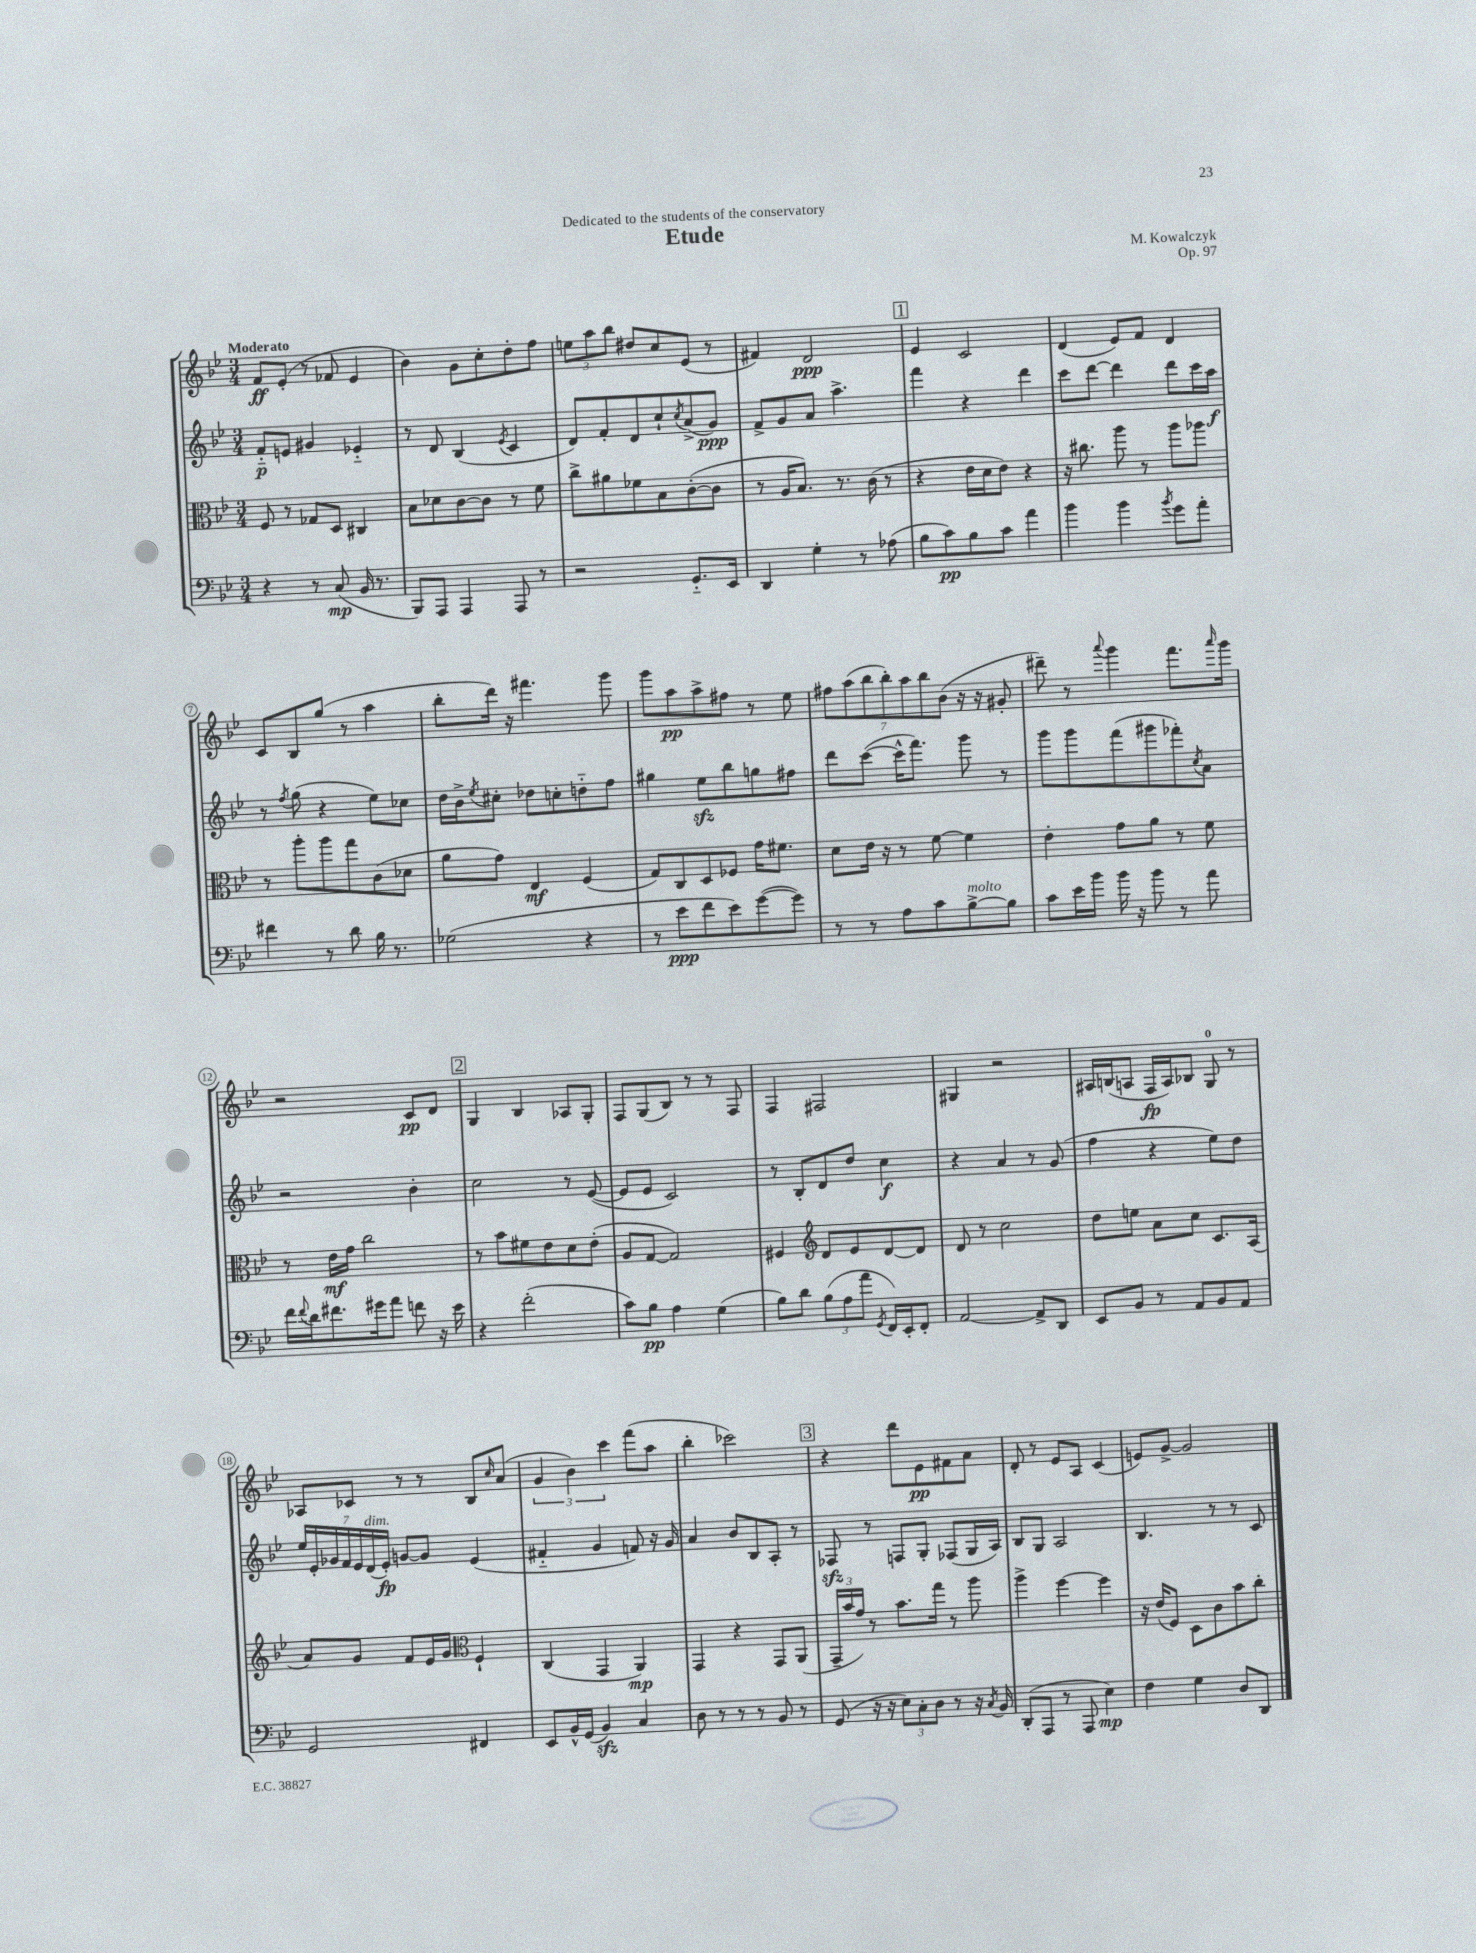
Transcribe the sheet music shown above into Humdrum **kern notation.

**kern	**kern	**kern	**kern
*staff4	*staff3	*staff2	*staff1
*clefF4	*clefC3	*clefG2	*clefG2
*k[b-e-]	*k[b-e-]	*k[b-e-]	*k[b-e-]
*M3/4	*M3/4	*M3/4	*M3/4
4r	8F	8f'~	8f
.	8r	8e	(8e-'
8r	8G-	4g#	8r
(8C	8D	.	8f-
16BB-	4C#	4e-'~	4e-
8.r	.	.	.
=	=	=	=
8BBB-)	8B-	8r	4b-)
8AAA	8d-	8d	.
4AAA	[8c	(4B-	8g
.	8c]	.	8cc'
.	.	8qe-	.
8AAA	8r	4c	8dd'
8r	8f	.	8ff
=	=	=	=
2r	8cc^	8d)	12ee
.	.	.	12aa
.	8a#	8f'	.
.	.	.	12bb-
.	8f-	8d	8dd#
.	8B-	8cc`	8cc
.	.	8qcc	.
8.GG'~	([8c'	(8a^	(8e-
.	8c]	8g)	8r
16EE-	.	.	.
=	=	=	=
4DD	8r	8f^	4f#)
.	16A	8g	.
.	8.B-)	.	.
4G'	.	8a	2d
.	8.r	4.aa^	.
8r	.	.	.
.	(16c	.	.
(8A-	8r	.	.
=	=	=	=
8B-	4r	4fff	4e-
8c)	.	.	.
8B-	16e-	4r	2c
.	16d	.	.
8c	8e-)	.	.
4a	4r	4ddd	.
=	=	=	=
4b-	16r	8ccc	(4d
.	8.cc#	.	.
.	.	[8ddd	.
4b-	8aa	4ddd]	8e-)
.	8r	.	8f
8qb-	.	.	.
8g	8aa	8ddd	4d
8a'	8aa-	16ccc	.
.	.	16aa	.
=	=	=	=
4f#	8r	8r	8c
.	.	8qff	.
.	8aa'	(8gg	8B-
8r	8aa	4r	(8gg
8d	8gg	.	8r
16B-	(8c	8ee-)	4aa
8.r	.	.	.
.	8d-	8cc-	.
=	=	=	=
(2G-	8a	16dd	8bb-'
.	.	16b-^	.
.	.	8qee-	.
.	8g)	8cc#'	16ddd)
.	.	.	16r
.	4E-	8dd-	4.fff#
.	.	8cc'	.
4r	(4F	8dd'~	.
.	.	8ff	8ggg
=	=	=	=
8r	8G)	4gg#	8ggg
8e-	8C	.	8aa
8f	8D	8ee-	8aa^
8e-)	8F-	8bb-	8ff#
([8g	16g	8gg	8r
.	8.f#	.	.
8g])	.	8ff#	8ee-
=	=	=	=
8r	8d	8ddd	14ff#
.	.	.	(14aa
8r	16e-	([8ccc	.
.	.	.	14bb-
.	16r	.	.
.	.	.	14bb-')
8A	8r	16ccc^^]	.
.	.	.	14aa
.	.	8.fff)	.
.	.	.	14bb-
8c	[8f	.	.
.	.	.	(14b-
[8B-^	4f]	8ggg	16r
.	.	.	16r
8B-]	.	8r	8g#'
=	=	=	=
8c	4e-'	8ggg	8ddd#~)
16e-	.	8ggg	8r
16b-	.	.	.
.	.	.	8qqaaa
16b-	8g	(8fff	4ggg
16r	.	.	.
8b-	8a	8ggg#	.
8r	8r	8fff-')	8.fff
.	.	8qcc	.
8a	8f	8a	.
.	.	.	16qqaaa
.	.	.	16ggg
=	=	=	=
16f	8r	2r	2r
8qqf	.	.	.
16d	.	.	.
8.f#	16e-	.	.
.	16g	.	.
.	2cc	.	.
16g#	.	.	.
8a	.	.	.
8f	.	4b-'	8c
16r	.	.	8d
16e-	.	.	.
=	=	=	=
4r	8r	2cc	4G
.	8b-	.	.
(2f'	8f#	.	4B-
.	8e-	.	.
.	8d	8r	8A-
.	(8e-'	([8e-	8G'
=	=	=	=
8c)	8A	8e-]	8F
8B-	[8G	8e-	(8G
4A	2G])	2c)	8B-)
.	.	.	8r
(4G	.	.	8r
.	.	.	8F
=	=	=	=
8B-)	4F#	8r	4F
8d	.	8B-'	.
*	*clefG2	*	*
(12B-	8d	8d	2F#
12A	.	.	.
.	8e-	8dd	.
12a	.	.	.
8qGG	.	.	.
16FF)	[8d	4cc	.
16EE-'	.	.	.
8FF'	8d]	.	.
=	=	=	=
[2AA	8d	4r	4G#
.	8r	.	.
.	2cc	4a	2r
8AA^]	.	8r	.
8DD	.	(8g	.
=	=	=	=
8EE-	8dd	4ff	16A#
.	.	.	(16B
8BB-	8ee	.	8A
8r	8a	4r	16F
.	.	.	16A)
8AA	8cc	.	8B-
8BB-	8.c	8ee-)	8G
8AA	.	8dd	8r
.	(16A	.	.
=	=	=	=
2GG	8a)	28ee-	8A-
.	.	28e-'	.
.	.	28g-	.
.	.	28f	.
.	8g	.	8c-
.	.	28e-	.
.	.	(28d	.
.	.	28e-')	.
.	8f	[8g	8r
.	16e-	8g]	8r
.	16g	.	.
*	*clefC3	*	*
4FF#	4F`	(4e-	8B-
.	.	.	16qqcc
.	.	.	(8a
=	=	=	=
8EE-	(4C	4f#'~	6g
16BB-^^	.	.	.
.	.	.	6b-)
(16GG	.	.	.
4BB-)	4GG	4g	.
.	.	.	6ccc
4C	4AA)	8f)	(8fff
.	.	16r	8aa
.	.	16g	.
=	=	=	=
8D	4GG	4a	4bb-'
8r	.	.	.
8r	4r	8b-	2ccc-)
8r	.	8B-	.
8BB-	8GG	8A'	.
8r	(8AA	8r	.
=	=	=	=
(8GG	24GG~	8F-	4r
.	24b-	.	.
.	24g)	.	.
16r	8r	8r	.
16r	.	.	.
12E-)	8.b-	8F	8ddd
12C'	.	.	.
.	.	8G'	8e-
12D	.	.	.
.	16gg	.	.
8r	8r	(8F-	8f#
16r	8aa	16G	8a
8qC	.	.	.
16BB-	.	16A)	.
=	=	=	=
(8DD'	4aa^	8B-	8d'
8AAA	.	8G	8r
8r	[4ff	2A	8e-
8AAA	.	.	8A
4E-)	4ff]	.	(4c
=	=	=	=
4F	16r	4.B-	8e)
.	(16e-	.	.
.	8F)	.	[8g^
4G	8D	.	2g]
.	8c	8r	.
8D	8b-	8r	.
8DD	8cc'	8c	.
==	==	==	==
*-	*-	*-	*-
